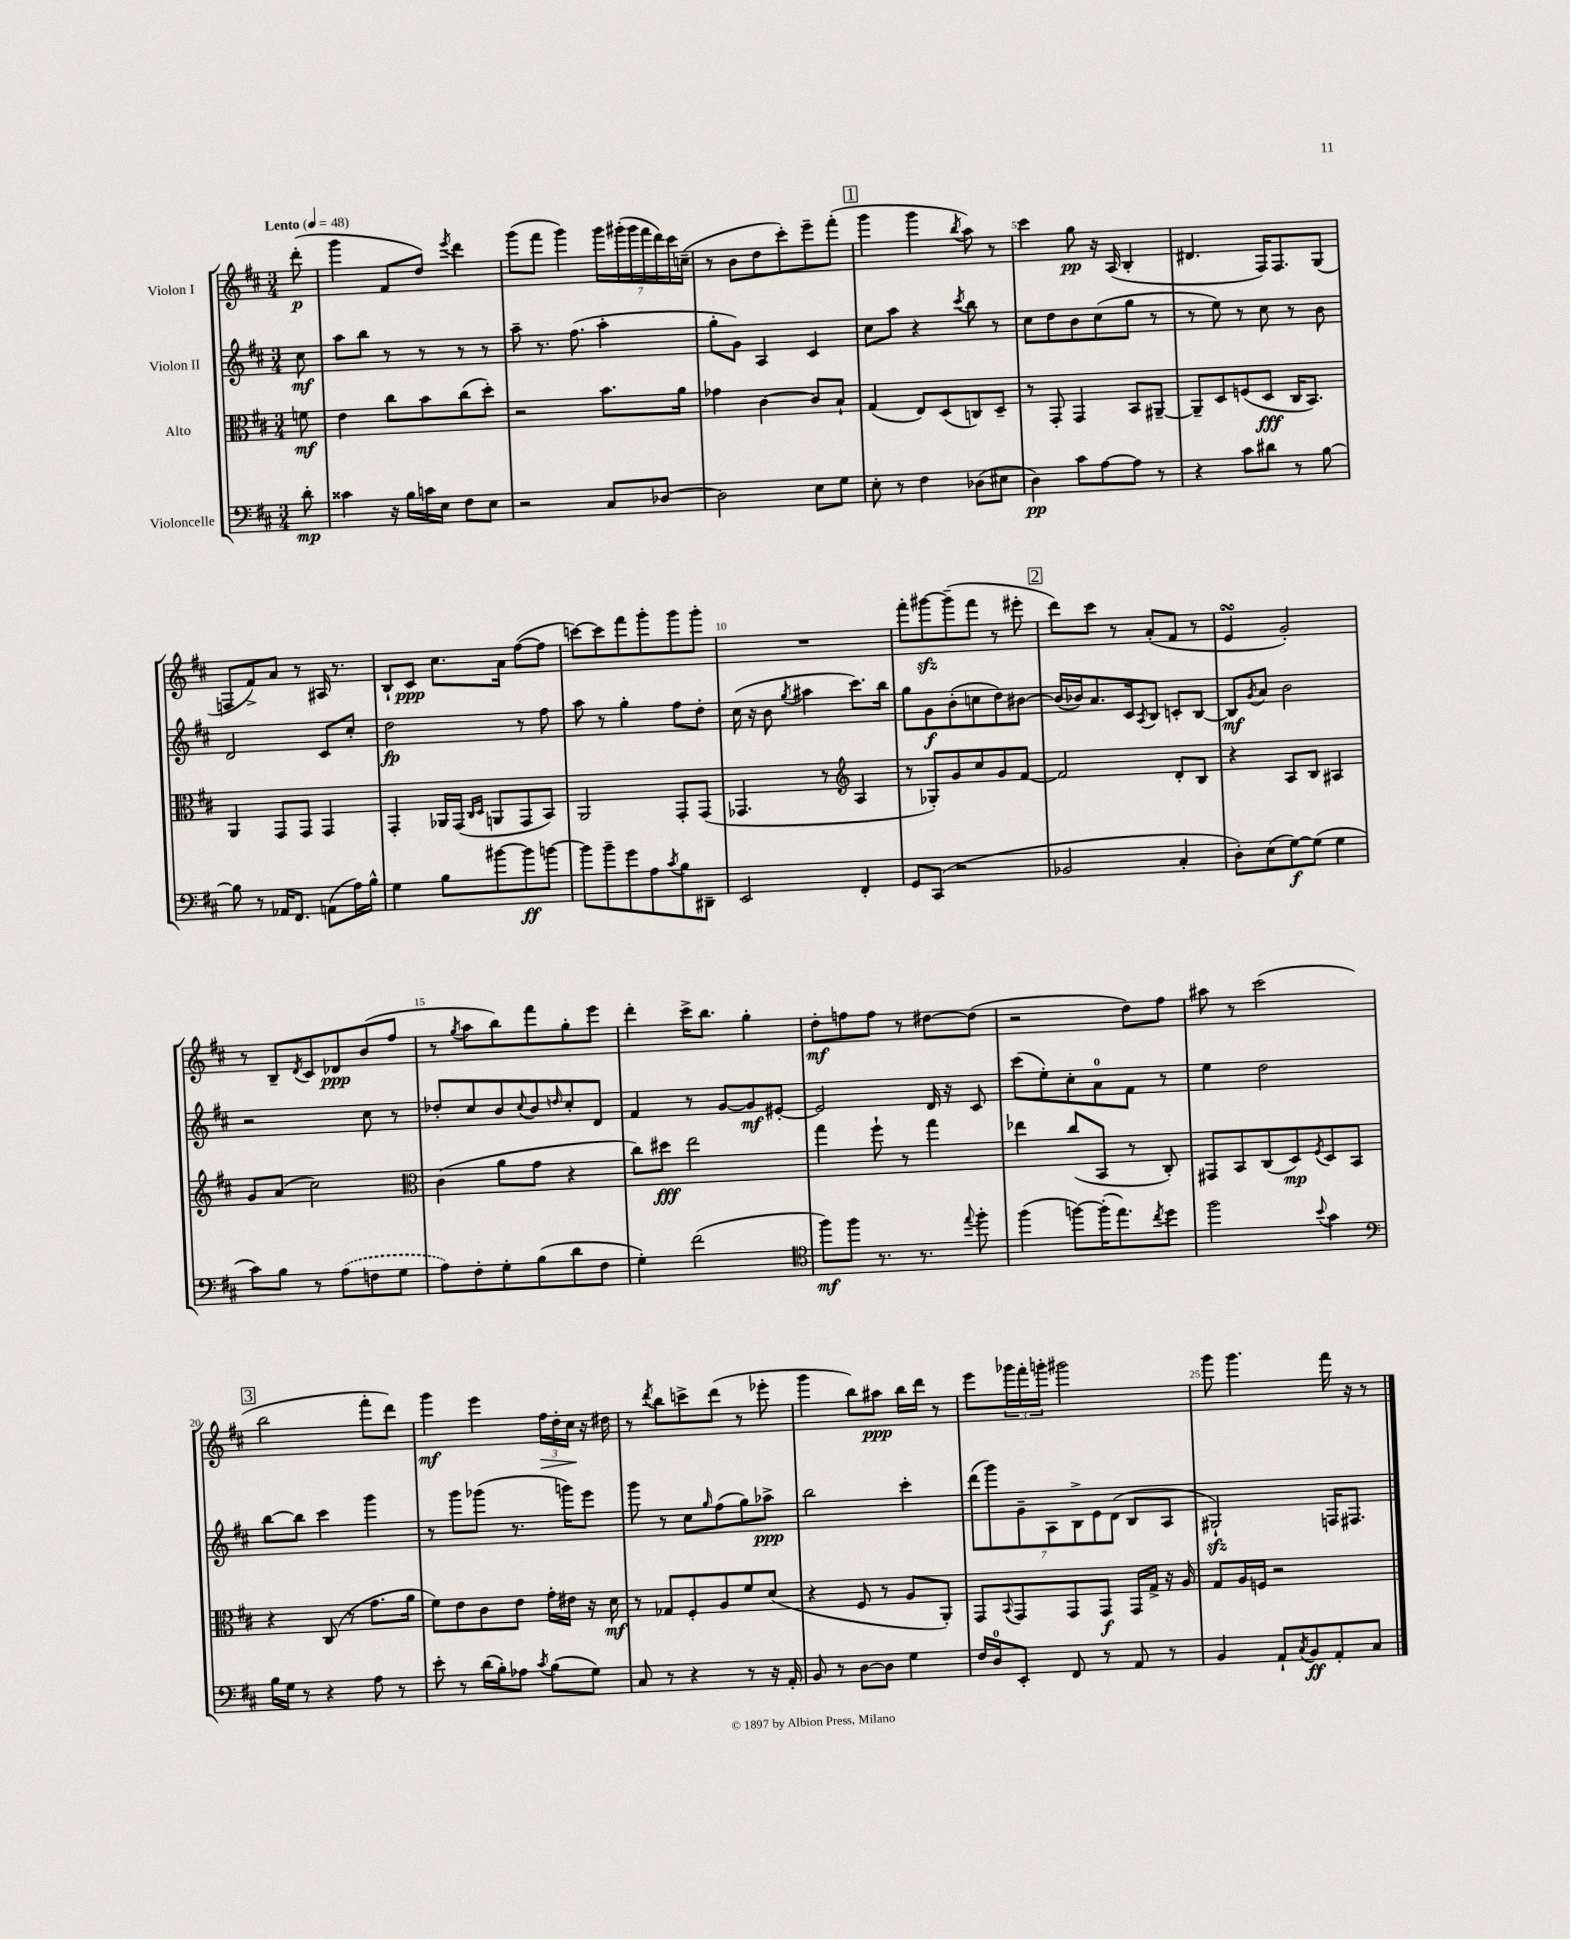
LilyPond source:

<<
\new StaffGroup <<
\new Staff = "s0" \with { instrumentName = "Violon I" } {
    \clef treble \key d \major \numericTimeSignature \time 3/4 \partial 8 \tempo "Lento" 4 = 48
    d'''8-.\p( |
    g'''4 fis'8 d''8) \acciaccatura { e'''8 } d'''4 |
    g'''8( fis'''8 g'''4) \tuplet 7/4 { g'''16 gis'''16-.( gis'''16 fis'''16 d'''16) cis'''16 c''16--( } |
    r8 b'8 d''8 cis'''8-.) e'''8-- fis'''8-.( |
    \mark \markup { \box "1" } g'''4 g'''4 \acciaccatura { b''8 } a''8) r8 |
    cis'''4 g''8\pp r16 a16( b4-. |
    dis'4. fis16) fis8. g8( |
    f8 fis'8->) a'8 r8 ais16 r8. |
    b8-! cis'8\ppp cis''8. a'16 fis''8~( fis''8 |
    c'''8~) c'''8 fis'''8 g'''8-. g'''8 g'''8-. |
    R2. |
    fis'''8-. gis'''8~\sfz gis'''8--( fis'''8 r8 eis'''8-. |
    \mark \markup { \box "2" } d'''8) cis'''8 r8 a'8-.( fis'8 r8 |
    e'4\turn g'2-.) |
    r8 b8-- \acciaccatura { d'8 } cis'8 des'8\ppp b'8( fis''8 |
    r8 \acciaccatura { g''8 } a''8 b''8) fis'''8 g''8-. e'''8 |
    d'''4-. cis'''16-> b''8. g''4-. |
    d''8-.\mf f''8 f''8 r8 dis''8~ dis''8( |
    r2 d''8) fis''8 |
    ais''8 r8 cis'''2( |
    \mark \markup { \box "3" } b''2 fis'''8-. d'''8) |
    g'''4\mf e'''4 \tuplet 3/2 { fis''16\> d''16-. cis''16\! } r16 dis''16 |
    r8 \acciaccatura { d'''8 } b''8 c'''8-> d'''8( r8 ees'''8-. |
    g'''4 b''8) ais''8\ppp b''16 d'''16 r8 |
    e'''8 \tuplet 3/2 { ges'''16 fis'''16-. g'''16-. } gis'''2 |
    g'''8 g'''4. fis'''16 r16 r8 \bar "|." |
}
\new Staff = "s1" \with { instrumentName = "Violon II" } {
    \clef treble \key d \major \numericTimeSignature \time 3/4 \partial 8
    cis''8\mf |
    a''8 b''8 r8 r8 r8 r8 |
    a''8-- r8. fis''8.( a''4-. |
    g''8-. g'8) a4 cis'4 |
    \mark \markup { \box "1" } cis''8 a''8 r4 \acciaccatura { cis'''8 } b''8 r8 |
    cis''8 d''8 b'8 cis''8( g''8 r8 |
    r8 e''8) r8 cis''8 r8 b'8 |
    d'2 cis'8 cis''8-. |
    d''2\fp r8 fis''8 |
    a''8 r8 g''4-. fis''8 d''8-. |
    cis''16( r16 b'8 \acciaccatura { g''8 } ais''4 cis'''8.) b''16 |
    g''8 g'8\f b'8-.( c''8 d''8) bis'8~ |
    \mark \markup { \box "2" } bis'16( bes'16) a'8. cis'16 \acciaccatura { a8 } b8 c'8-. b8~ |
    b8\mf \acciaccatura { g'8 } a'8 b'2 |
    r2 cis''8 r8 |
    des''8-. cis''8 b'8 \appoggiatura { cis''8 } b'8 \grace { d''16 } cis''8-. d'8 |
    fis'4 r8 g'8~ g'8\mf eis'8~-. |
    eis'2 d'16 r16 cis'8 |
    cis'''8( e''8-.) cis''8-. a'8-0 fis'8 r8 |
    e''4 d''2 |
    \mark \markup { \box "3" } b''8~ b''8 cis'''4 g'''4 |
    r8 g'''8 ges'''8( r8. g'''16) e'''8 |
    g'''8 r8 cis''8 \grace { g''16 } fis''8( g''8) aes''8->\ppp |
    b''2 cis'''4-. |
    \tuplet 7/4 { d'''8( g'''8) g'8-- a8 b8-> e'8 d'8( } b8 a8 |
    gis2-!\sfz) f16 fis8. \bar "|." |
}
\new Staff = "s2" \with { instrumentName = "Alto" } {
    \clef alto \key d \major \numericTimeSignature \time 3/4 \partial 8
    f'8\mf |
    e'4 cis''8 b'8 cis''8( d''8-.) |
    r2 b'8. a'16 |
    ges'4 cis'4~ cis'8 b8-! |
    \mark \markup { \box "1" } g4( e8) d8( c8) d8-- |
    r8 g,8-. g,4 b,8 ais,8~-- |
    ais,8-- d8 f8( d8\fff cis16 b,8.) |
    a,4 g,8 g,8 g,4 |
    g,4-. aes,16 g,16( \grace { cis16 d16 } a,8 g,8 b,8) |
    a,2 g,8-. g,8( |
    ges,4. r8 \clef treble a4 |
    r8 ges8-.) g'8 cis''8 g'8 fis'8~ |
    \mark \markup { \box "2" } fis'2 d'8-. b8 |
    r4 a8 b8 ais4 |
    g'8 a'8( cis''2) |
    \clef alto cis'4( a'8 g'8 r4 |
    cis''8) dis''8\fff e''2 |
    g''4 fis''8-! r8 g''4 |
    ees''4 cis''8( b,8 r8 cis8-.) |
    gis,8 b,8 cis8( d8\mp) \acciaccatura { fis8 } d8 b,8 |
    \mark \markup { \box "3" } r4 cis8( r8 g'8. a'16 |
    fis'8) e'8 cis'8 e'8 g'16-. eis'16 r16 d'16\mf |
    r8 ges8 fis8-. a8 fis'8 d'8( |
    r4 fis8 r8 a8 a,8-.) |
    g,8 \appoggiatura { b,8 } g,8 g,8 g,8\f g,16 g16-> r16 a16 |
    g8 a16 f16 r2 \bar "|." |
}
\new Staff = "s3" \with { instrumentName = "Violoncelle" } {
    \clef bass \key d \major \numericTimeSignature \time 3/4 \partial 8
    d'8-.\mp |
    cisis'4 r16 b16 c'16 e16 fis8 e8 |
    r2 cis8 des8~ |
    des2 e8 g8 |
    \mark \markup { \box "1" } e8-. r8 fis4 des8( eis8 |
    d4\pp) cis'8 a8~ a8 r8 |
    r4 cis'8 dis'8 r8 b8~ |
    b8 r8 aes,16 fis,8. a,8( a16) b16-^ |
    g4 b8 bis'8~ bis'8\ff b'8~ |
    b'8 b'8-- g'8 a8 \acciaccatura { cis'8 } b8 dis,8-- |
    e,2 fis,4-. |
    g,8 cis,8( r2 |
    \mark \markup { \box "2" } bes,2 cis4-. |
    d8-.) e8( g8~\f) g8( g4 |
    cis'8) b8 r8 \once \slurDashed a8( f8 g8 |
    a8) fis8-. g8-. b8( d'8 fis8 |
    g4-.) fis'2( |
    \clef tenor fis''8\mf) fis''8 r8. r8. \appoggiatura { e''8 } fis''8-. |
    fis''4( f''8~) f''16-.( e''8.) \acciaccatura { cis''8 } d''8 |
    fis''2 \appoggiatura { b'8 } g'4 |
    \mark \markup { \box "3" } \clef bass b16 g16 r8 r4 a8 r8 |
    e'8-. r8 d'16( b16-.) aes8 \acciaccatura { cis'8 } b8( g8) |
    cis8 r8 r4 r8 r16 a,16-. |
    b,8 r8 d8~ d8 g4 |
    fis16 d16-0 e,8-. fis,8 r8 a,8 r8 |
    b,4 a,8-! \acciaccatura { cis8 } b,8\ff a,8-. cis8 \bar "|." |
}
>>
>>
\layout { \context { \Score \override BarNumber.break-visibility = ##(#f #t #t) barNumberVisibility = #(every-nth-bar-number-visible 5) } }
